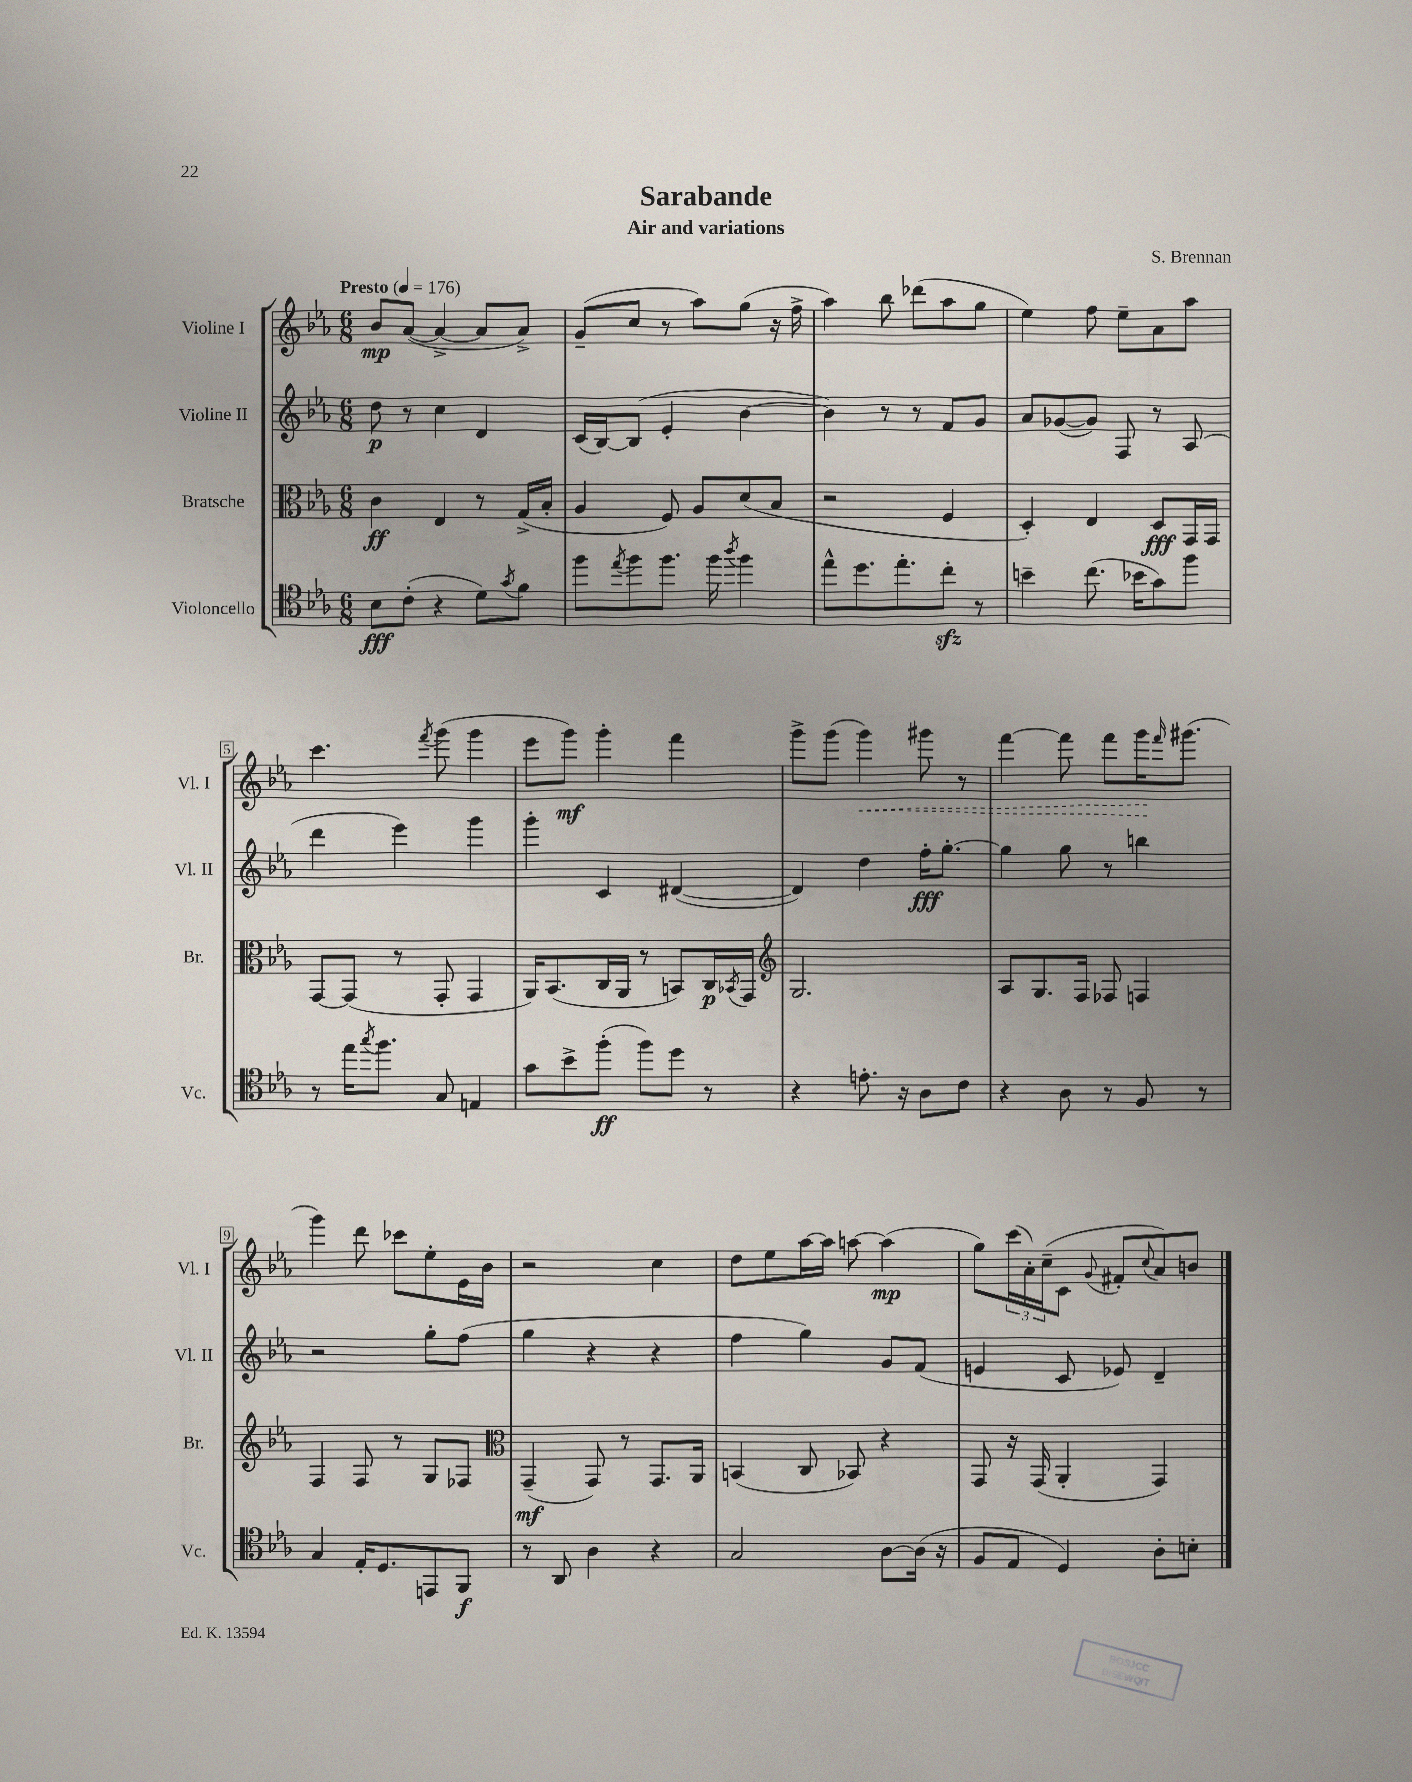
\header { title = "Sarabande" composer = "S. Brennan" subtitle = "Air and variations" }
<<
\new StaffGroup <<
\new Staff = "s0" \with { instrumentName = "Violine I" shortInstrumentName = "Vl. I" } {
    \clef treble \key ees \major \numericTimeSignature \time 6/8 \tempo "Presto" 4 = 176
    bes'8\mp aes'8~( aes'4~-> aes'8 aes'8->) |
    g'8--( c''8 r8 aes''8) g''8( r16 f''16-> |
    aes''4) bes''8 des'''8( aes''8 g''8 |
    ees''4) f''8 ees''8-- aes'8 aes''8 |
    c'''4. \acciaccatura { f'''8 } g'''8( g'''4 |
    ees'''8 g'''8\mf) g'''4-. f'''4 |
    g'''8-> g'''8( \once \override Hairpin.style = #'dashed-line g'''4\<) gis'''8 r8 |
    f'''4~ f'''8 f'''8 g'''16\! \grace { f'''16 } gis'''8.( |
    g'''4) d'''8 ces'''8 ees''8-. ees'16 bes'16 |
    r2 c''4 |
    d''8 ees''8 aes''16~ aes''16 a''8~ a''4\mp( |
    g''8) \tuplet 3/2 { c'''16( aes'16-.) c''16--( } c'8 \appoggiatura { g'8 } fis'8-. \appoggiatura { c''8 } aes'8) b'8 \bar "|." |
}
\new Staff = "s1" \with { instrumentName = "Violine II" shortInstrumentName = "Vl. II" } {
    \clef treble \key ees \major \numericTimeSignature \time 6/8
    d''8\p r8 c''4 d'4 |
    c'16( bes16~) bes8( ees'4-. bes'4~ |
    bes'4) r8 r8 f'8 g'8 |
    aes'8 ges'8~( ges'8) f8 r8 aes8( |
    d'''4 ees'''4) g'''4 |
    g'''4-. c'4 dis'4~( |
    dis'4) d''4 f''16-.\fff g''8.~-. |
    g''4 g''8 r8 b''4 |
    r2 g''8-. f''8( |
    g''4 r4 r4 |
    f''4 g''4) g'8 f'8( |
    e'4 c'8 ees'8) d'4-- \bar "|." |
}
\new Staff = "s2" \with { instrumentName = "Bratsche" shortInstrumentName = "Br." } {
    \clef alto \key ees \major \numericTimeSignature \time 6/8
    c'4\ff ees4 r8 g16->( bes16-. |
    aes4 f8) aes8 d'8( bes8 |
    r2 f4 |
    d4-.) ees4 d8\fff g,16 g,16 |
    g,8~ g,8( r8 g,8-. g,4 |
    aes,16) bes,8.( c16 aes,16 r8 b,8) c16\p \acciaccatura { bes,8 } g,16 |
    \clef treble g2. |
    aes8 g8. f16 fes8 f4 |
    f4 f8 r8 g8 fes8 |
    \clef alto g,4--\mf( g,8) r8 g,8. aes,16 |
    b,4( c8 bes,8) r4 |
    g,8 r16 g,16( aes,4-. g,4) \bar "|." |
}
\new Staff = "s3" \with { instrumentName = "Violoncello" shortInstrumentName = "Vc." } {
    \clef tenor \key ees \major \numericTimeSignature \time 6/8
    bes8\fff c'8-.( r4 d'8) \acciaccatura { g'8 } f'8 |
    f''8 \acciaccatura { ees''8 } f''8 f''8. f''16 \acciaccatura { aes''8 } f''4 |
    ees''8-^ d''8. ees''8.-. c''8-.\sfz r8 |
    b'4-- c''8.( bes'16 g'8) f''8 |
    r8 ees''16 \acciaccatura { g''8 } f''8. g8 e4 |
    g'8 bes'8-> f''8-.\ff( f''8) d''8 r8 |
    r4 e'8.-. r16 aes8 c'8 |
    r4 aes8 r8 f8 r8 |
    g4 ees16-. d8. e,8 f,8\f |
    r8 aes,8 aes4 r4 |
    g2 aes8~ aes16( r16 |
    f8 ees8 d4) aes8-. b8-. \bar "|." |
}
>>
>>
\layout { \context { \Score \override BarNumber.stencil = #(make-stencil-boxer 0.1 0.3 ly:text-interface::print) } }
